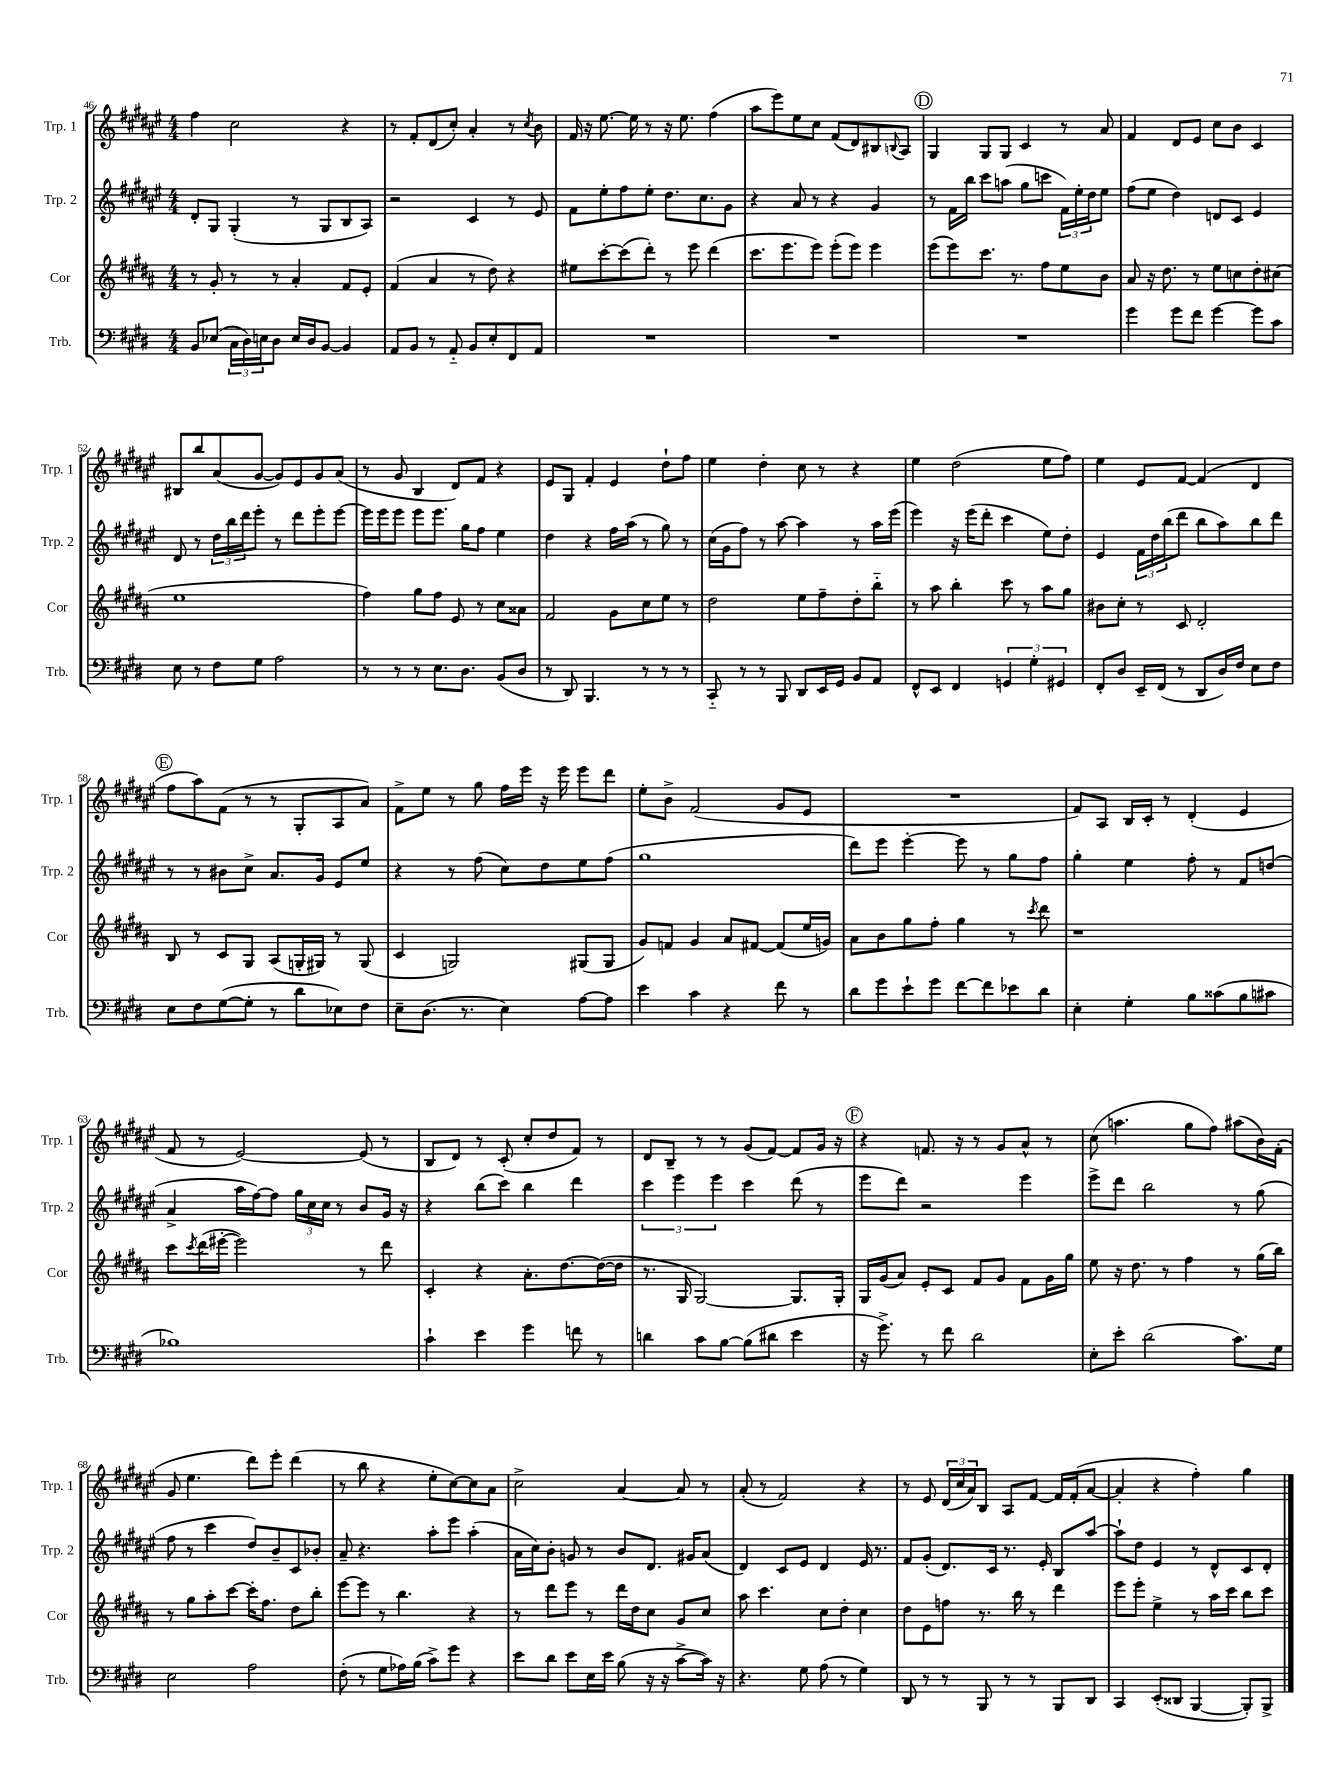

**kern	**kern	**kern	**kern
*staff4	*staff3	*staff2	*staff1
*clefF4	*clefG2	*clefG2	*clefG2
*k[f#c#g#d#]	*k[f#c#g#d#a#]	*k[f#c#g#d#a#e#]	*k[f#c#g#d#a#e#]
*M4/4	*M4/4	*M4/4	*M4/4
8BB/L	8r	8d#'/L	4ff#\
(8E-/J	8g#'/	8G#/J	.
24C#\LL	8r	(4G#'/	2cc#\
24D#\)	.	.	.
24E\J	.	.	.
8D#\J	8r	.	.
16E/LL	4a#'/	8r	.
16D#/J	.	.	.
[8BB/J	.	8G#/L	.
4BB/]	8f#/L	8B/	4r
.	8e'/J	8A#/J)	.
=	=	=	=
8AA/L	(4f#/	2r	8r
8BB/J	.	.	8f#'/L
8r	4a#/	.	(8d#/
8AA'~/	.	.	8cc#'/J)
8BB/L	8r	4c#/	4a#'/
8E'/	8dd#\)	.	.
8FF#/	4r	8r	8r
.	.	.	8qcc#/
8AA/J	.	8e#/	8b\
=	=	=	=
1r	8ee#\L	8f#\L	16f#/
.	.	.	16r
.	[8ccc#'\	8ee#'\	[8.ee#\
.	(8ccc#\]	8ff#\	.
.	.	.	16ee#\]
.	8ddd#'\J)	8ee#'\J	8r
.	8r	8.dd#\L	16r
.	.	.	8.ee#\
.	8eee\	.	.
.	.	8.cc#\	.
.	(4ddd#\	.	(4ff#\
.	.	8g#\J	.
=	=	=	=
1r	8.ccc#\L	4r	8aa#\L
.	.	.	8eee#\)
.	8.eee\	.	.
.	.	8a#/	8ee#\
.	8eee\J)	8r	8cc#\J
.	(8eee'\L	4r	(8f#/L
.	8eee\J)	.	8d#/)
.	4eee\	4g#/	8B#/
.	.	.	8qqB/
.	.	.	8A#/J
=	=	=	=
1r	(8eee\L	8r	4G#/
.	8eee\)	16f#\LL	.
.	.	16bb\JJ	.
.	8.ccc#\J	8ccc#\L	8G#/L
.	.	(8aa\J	8G#/J
.	8.r	.	.
.	.	8gg#\L	4c#/
.	8ff#\L	8ccc\J	.
.	8ee\	24f#\LL)	8r
.	.	24ee#'\	.
.	.	24dd#\J	.
.	8b\J	8ee#\J	8a#/
=	=	=	=
4g#\	8a#/	(8ff#\L	4f#/
.	16r	8ee#\J	.
.	8.dd#\	.	.
8g#\L	.	4dd#\)	8d#/L
8f#\J	8r	.	8e#/J
[4g#\	8ee\L	8d/L	8cc#\L
.	8cc\	8c#/J	8b\J
8g#\]L	8dd#'\	4e#/	4c#/
8c#\J	(8cc#\J	.	.
=	=	=	=
8E\	1ee	8d#/	8B#/L
8r	.	8r	8bb/
8F#\L	.	24dd#\LL	(8a#/
.	.	24bb\	.
.	.	24ddd#\J	.
8G#\J	.	8eee#'\J	[8g#/J
2A\	.	8r	8g#/]L)
.	.	8ddd#\L	8e#/
.	.	8eee#'\	8g#/
.	.	[8eee#\J	(8a#/J
=	=	=	=
8r	4ff#\)	16eee#\]LL	8r
.	.	16eee#\J	.
8r	.	8eee#\J	8g#/
8r	8gg#\L	8eee#\L	4B/
8.E\L	8ff#\J	8.eee#\J	.
.	8e/	.	8d#/L)
8.D#\J	.	16gg#\LK	.
.	8r	8ff#\J	8f#/J
(8BB/L	8cc#\L	4ee#\	4r
8D#/J	8a##\J	.	.
=	=	=	=
8r	2f#/	4dd#\	8e#/L
8DD#/)	.	.	8G#/J
4.BBB/	.	4r	4f#'/
.	8g#\L	16ff#\LL	4e#/
.	.	(16aa#\JJ	.
8r	8cc#\	8r	.
8r	8ee\J	8gg#\)	8dd#`\L
8r	8r	8r	8ff#\J
=	=	=	=
8CC#'~/	2dd#\	(16cc#\LL	4ee#\
.	.	16g#\J	.
8r	.	8ff#\J)	.
8r	.	8r	4dd#'\
8BBB/	.	[8aa#\	.
8DD#/L	8ee\L	4aa#\]	8cc#\
16EE/L	8ff#~\	.	8r
16GG#/JJ	.	.	.
8BB/L	8dd#'\	8r	4r
8AA/J	8bb'~\J	16aa#\LL	.
.	.	(16eee#\JJ	.
=	=	=	=
8FF#^^/L	8r	4eee#\)	4ee#\
8EE/J	8aa#\	.	.
4FF#/	4bb'\	16r	(2dd#\
.	.	(16eee#\LK	.
.	.	8ddd#'\J	.
6GG/	8ccc#\	4ccc#\	.
.	8r	.	.
6G#'\	.	.	.
.	8aa#\L	8ee#\L)	8ee#\L
6GG#/	.	.	.
.	8gg#\J	8dd#'\J	8ff#\J)
=	=	=	=
8FF#'/L	8b#\L	4e#/	4ee#\
8D#/J	8cc#'\J	.	.
16EE~/LL	8r	24f#\LL	8e#/L
.	.	24dd#\	.
(16FF#/JJ	.	.	.
.	.	(24bb\J	.
8r	8c#/	8ddd#\J	[8f#/J
8DD#/L	2d#'/	8bb\L	(4f#/]
16D#/L)	.	8aa#\)	.
16F#/JJ	.	.	.
8E\L	.	8bb\	4d#/
8F#\J	.	8ddd#\J	.
=	=	=	=
8E\L	8B/	8r	8ff#\L
8F#\	8r	8r	8aa#\)
([8G#\	8c#/L	8b#\L	(8f#\J
8G#'\]J	8G#/J	8cc#^\J	8r
8r	(8A#/L	8.a#/L	8r
8d#\L	16G'/L	.	8G#'/L
.	16G#/JJ)	16g#/Jk	.
8E-\)	8r	8e#/L	8A#/
8F#\J	(8G#/	8ee#/J	8a#/J)
=	=	=	=
8E~\L	4c#/	4r	8f#^\L
(8.D#\J	.	.	8ee#\J
.	2G/)	8r	8r
8.r	.	.	.
.	.	(8ff#\	8gg#\
4E\)	.	8cc#\L)	16ff#\LL
.	.	.	16eee#\JJ
.	.	8dd#\	16r
.	.	.	16eee#\
[8A\L	(8G#/L	8ee#\	8eee#\L
8A\]J	8G#/J	(8ff#\J	8ddd#\J
=	=	=	=
4e\	8g#/L)	1gg#	8ee#'\L
.	8f/J	.	8b^\J
4c#\	4g#/	.	(2f#/
4r	8a#/L	.	.
.	[8f#/J	.	.
8f#\	(8f#/]L	.	8g#/L
8r	16ee/L	.	8e#/J
.	16g/JJ)	.	.
=	=	=	=
8d#\L	8a#\L	8ddd#\L)	1r
8g#\	8b\	8eee#\J	.
8e`\	8gg#\	[4eee#'\	.
8g#\J	8ff#'\J	.	.
[8f#\L	4gg#\	8eee#\]	.
8f#\]	.	8r	.
8e-\	8r	8gg#\L	.
.	8qccc#/	.	.
8d#\J	8ddd#\	8ff#\J	.
=	=	=	=
4E'\	1r	4gg#'\	8f#/L)
.	.	.	8A#/J
4G#'\	.	4ee#\	16B/LL
.	.	.	16c#'/JJ
.	.	.	8r
8B\L	.	8ff#'\	(4d#'/
(8c##\	.	8r	.
8B\	.	8f#/L	4e#/
8c#\J	.	(8dd/J	.
=	=	=	=
1B-)	8ccc#\L	4a#^/	8f#/
.	8qccc#/	.	.
.	(16ddd#\L	.	8r
.	[16eee#'\JJ	.	.
.	2eee#\])	16aa#\LL	[2e#/)
.	.	[16ff#\J)	.
.	.	8ff#\]J	.
.	.	24gg#\LL	.
.	.	24cc#\	.
.	.	24cc#\JJ	.
.	.	8r	.
.	8r	8b/L	(8e#/]
.	8ddd#\	16g#/Jk	8r
.	.	16r	.
=	=	=	=
4c#`\	4c#'/	4r	8B/L
.	.	.	8d#/J)
4e\	4r	(8bb\L	8r
.	.	8ccc#\J)	(8c#'/
4g#\	8.a#'\L	4bb\	8cc#'/L
.	.	.	8dd#/
.	[8.dd#\	.	.
8f\	.	4ddd#\	8f#/J)
8r	(16dd#\_L	.	8r
.	16dd#\]JJ	.	.
=	=	=	=
4d\	8.r	6ccc#\	8d#/L
.	.	.	8B~/J
.	.	6eee#\	.
.	16G#/	.	.
8c#\L	[2G#/)	.	8r
.	.	6eee#\	.
[8B\J	.	.	8r
(8B\]L	.	4ccc#\	(8g#/L
8d#\J	.	.	[8f#/J)
4e\	8.G#/]L	(8ddd#\	8f#/]L
.	.	8r	16g#/Jk
.	16G#'/Jk	.	16r
=	=	=	=
16r	16G#/LL	8eee#\L	4r
8.g#^\)	(16g#/J	.	.
.	8a#/J)	8ddd#\J)	.
8r	8e'/L	2r	8.f/
8f#\	8c#/J	.	.
.	.	.	16r
2d#\	8f#/L	.	8r
.	8g#/J	.	8g#/L
.	8f#\L	4eee#\	8a#^^/J
.	16g#\L	.	8r
.	16gg#\JJ	.	.
=	=	=	=
8E'\L	8ee\	8eee#^\L	(8cc#\
8e'\J	16r	8ddd#\J	4.aa\
.	8.dd#\	.	.
(2d#\	.	2bb\	.
.	8r	.	.
.	4ff#\	.	8gg#\L
.	.	.	8ff#\J)
8.c#\L)	8r	8r	(8aa#\L
.	(16gg#\LL	(8gg#\	16b\L)
16G#\Jk	16bb\JJ)	.	(16f#'\JJ
=	=	=	=
2E\	8r	8ff#\	8g#/
.	8gg#\L	8r	4.ee#\
.	8aa#'\	4ccc#\	.
.	[8ccc#\J	.	.
2A\	16ccc#'\]LK	8dd#/L)	8ddd#\L)
.	8.ff#\J	.	.
.	.	8b~/	8eee#'\J
.	8dd#\L	8c#/	(4ddd#\
.	8bb'\J	8b-'/J	.
=	=	=	=
(8F#'\	[8eee\L	8a#~/	8r
8r	8eee\]J	4.r	8bb\
8G#\L	8r	.	4r
16A-\L)	4.bb\	.	.
(16B\JJ	.	.	.
8c#^\L)	.	8aa#'\L	8ee#'\L
8g#\J	.	8eee#\J	[8cc#\)
4r	4r	(4aa#'\	8cc#\]
.	.	.	8a#\J
=	=	=	=
8e\L	8r	16a#\LL	2cc#^\
.	.	16cc#\J)	.
8d#\J	8ddd#\L	8b'\J	.
8e\L	8eee\J	8g/	.
16E\L	8r	8r	.
16e\JJ	.	.	.
(8B\	16ddd#\LL	8b/L	[4a#/
.	16dd#\J	.	.
16r	8cc#\J	8.d#/J	.
16r	.	.	.
[8c#^\L	8g#/L	.	8a#/]
.	.	16g#/LK	.
16c#\]Jk)	8cc#/J	(8a#/J	8r
16r	.	.	.
=	=	=	=
4.r	8aa#\	4d#/)	(8a#'/
.	4.ccc#\	.	8r
.	.	8c#/L	2f#/)
8G#\	.	8e#/J	.
(8A\	8cc#\L	4d#/	.
8r	8dd#'\J	.	.
4G#\)	4cc#\	16e#/	4r
.	.	8.r	.
=	=	=	=
8DD#/	8dd#\L	8f#/L	8r
8r	8e\	(8g#'/J	8e#/
8r	8ff\J	8.d#/L)	(24d#/LL
.	.	.	24cc#/
.	.	.	24a#/J)
8BBB/	8.r	.	8B/J
.	.	16c#/Jk	.
8r	.	8.r	8A#/L
.	16bb\	.	.
8r	8r	.	[8f#/J
.	.	16e#'/	.
8BBB/L	4ddd#\	8B/L	16f#/]LL
.	.	.	(16f#'/J
8DD#/J	.	[8aa#/J	[8a#/J
=	=	=	=
4CC#/	8eee\L	8aa#`\]L	4a#'/]
.	8eee'\J	8dd#\J	.
(8EE'/L	4ee^\	4e#/	4r
8DD##/J	.	.	.
[4BBB/	8r	8r	4ff#'\)
.	16aa#\LL	8d#^^/L	.
.	16ccc#\JJ	.	.
8BBB'/]L)	8bb\L	8c#/	4gg#\
8BBB^/J	8ccc#\J	8d#'/J	.
==	==	==	==
*-	*-	*-	*-
